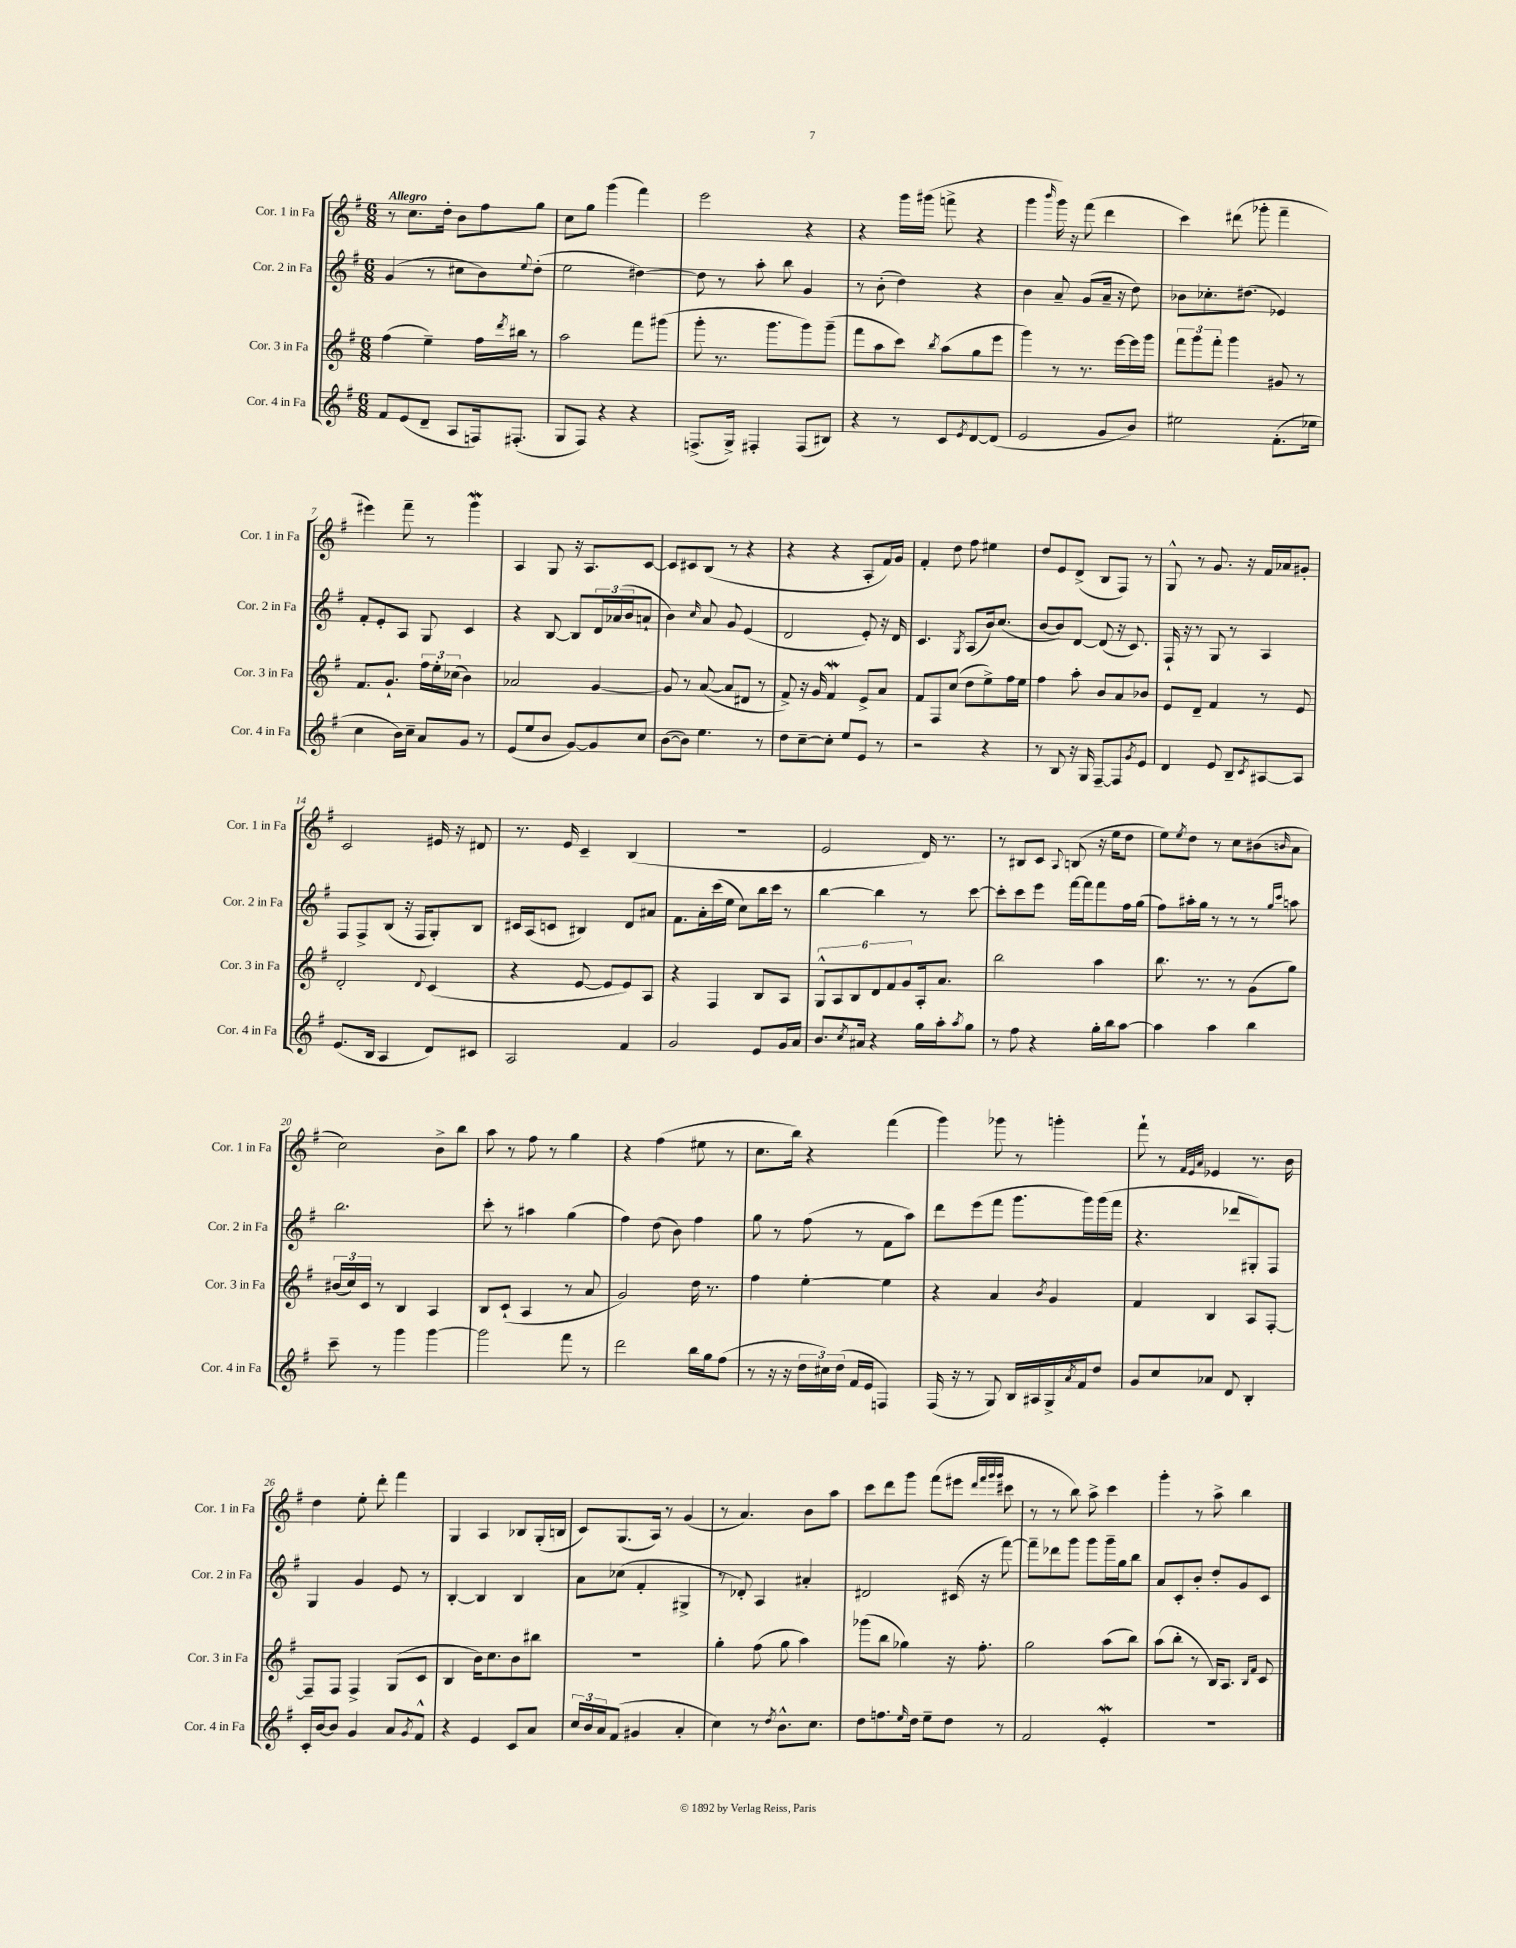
<<
\new StaffGroup <<
\new Staff = "s0" \with { instrumentName = "Cor. 1 in Fa" shortInstrumentName = "Cor. 1 in Fa" } {
    \clef treble \key g \major \numericTimeSignature \time 6/8 \tempo "Allegro"
    r8 c''8. d''16-. b'8 fis''8 g''8 |
    c''8 g''8 g'''4( fis'''4) |
    e'''2 r4 |
    r4 g'''16 gis'''16( f'''8-> r4 |
    g'''4 \grace { b'''16 } g'''16) r16 fis'''8( d'''4 |
    c'''4) dis'''8( ges'''8-. fis'''4-- |
    eis'''4) fis'''8-- r8 g'''4\mordent |
    a4 g8 r16 a8. c'8~ |
    c'8 cis'8 b8( r8 r4 |
    r4 r4 a8-. fis'16) g'16 |
    fis'4-. d''8 fis''8 eis''4 |
    d''8 e'8 d'8->( b8 fis8) r8 |
    g8-^ r8 g'8. r16 fis'16 aes'16 gis'8-. |
    c'2 eis'16 r16 dis'8 |
    r8. e'16 c'4-- b4( |
    R2. |
    e'2 d'16) r8. |
    r8 bis8 c'8 \appoggiatura { a8 } b8( r16 e''16 d''8 |
    e''8) \acciaccatura { e''8 } d''8 r8 c''8 bis'8( \grace { b'16 } a'8 |
    c''2) b'8-> b''8 |
    a''8 r8 fis''8 r8 g''4 |
    r4 fis''4( eis''8 r8 |
    c''8. b''16) r4 fis'''4( |
    g'''4) ges'''8 r8 g'''4-. |
    fis'''8-! r8 \grace { fis'32 e'32 a'32 } ees'4 r8. b'16 |
    d''4 e''8-. d'''8-. fis'''4 |
    g4 a4 bes8 g16-.( b16 |
    c'8) g8.( a16) r8 g'4( |
    r8 a'4.) b'8 a''8 |
    c'''8 d'''8 g'''8 fis'''8( eis'''8 \grace { d'''32 fis'''32 g'''32 g'''32 } cis'''8 |
    r8 r8 b''8) a''8-> c'''4 |
    g'''4-. r8 a''8-> b''4 \bar "|." |
}
\new Staff = "s1" \with { instrumentName = "Cor. 2 in Fa" shortInstrumentName = "Cor. 2 in Fa" } {
    \clef treble \key g \major \numericTimeSignature \time 6/8
    g'4( r8 cis''8 b'8) \appoggiatura { e''8 } d''8-.( |
    e''2 dis''4~) |
    dis''8 r8 a''8-. b''8 g'4 |
    r8 b'8-.( d''4) r4 |
    b'4 a'8-- g'8( a'16-- r16 d''8) |
    bes'8 ces''8.-. dis''8.( ees'4) |
    fis'8-. e'8-. a8 g8 c'4 |
    r4 b8~ b8 \tuplet 3/2 { d'16 aes'16( b'16 } a'8-! |
    b'4) \grace { c''16 } a'8 g'8 e'4( |
    d'2 e'8-.) r16 d'16 |
    c'4. \acciaccatura { g8 } a8( b'16) c''8.( |
    b'8~ b'8) d'8~ d'8( r16 c'8.) |
    fis16-! r16 r8 g8 r8 a4 |
    fis8 fis8-> b8( r16 fis16 g8-.) b8 |
    cis'16 a16( c'8 bis4) d'8 ais'8 |
    fis'8. a'16-. c'''16( e''16 c''8) b''16 c'''16 r8 |
    b''4~ b''4 r8 c'''8~ |
    c'''8-. c'''8 e'''8 fis'''16~ fis'''16 fis'''8 fis''16 g''16( |
    fis''8) ais''16-. g''16 r8 r8 r8 \grace { g''16 c'''16 } a''8 |
    b''2. |
    c'''8-. r8 ais''4 g''4( |
    fis''4) d''8( b'8) fis''4 |
    g''8 r8 fis''8( r8 fis'8 a''8) |
    d'''8 e'''8( fis'''8 g'''8. g'''16) g'''16( fis'''16 |
    r4. des'''8 gis8-.) fis8 |
    g4 g'4 e'8 r8 |
    b4~-. b4 b4 |
    a'8 ces''8( fis'4-. gis4-> |
    r8 des'8-.) a4 ais'4-. |
    dis'2 cis'16( r16 fis'''8~) |
    fis'''8-- des'''8 g'''8 g'''8 g'''16-- g''16 b''8 |
    a'8 c'8-. b'8-. d''8-. g'8 c'8 \bar "|." |
}
\new Staff = "s2" \with { instrumentName = "Cor. 3 in Fa" shortInstrumentName = "Cor. 3 in Fa" } {
    \clef treble \key g \major \numericTimeSignature \time 6/8
    fis''4( e''4--) fis''16 \acciaccatura { d'''8 } bis''16 r8 |
    a''2 fis'''8 gis'''8( |
    g'''8-. r8. g'''8. g'''8) g'''8--( |
    fis'''8 a''8 c'''8) \acciaccatura { b''8 } a''8( g''8 e'''8 |
    g'''4) r8 r8. e'''16~ e'''16 g'''16 |
    \tuplet 3/2 { fis'''8 g'''8 fis'''8-. } g'''4 gis'8 r8 |
    fis'8. g'8.-! \tuplet 3/2 { fis''16 e''16-. ces''16( } b'4) |
    aes'2 g'4~ |
    g'8 r8 a'8~( a'8 dis'8 r8 |
    fis'8->) r16 g'16 fis'4\mordent e'8-> a'8 |
    fis'8 fis8 c''8( d''8 e''8->) fis''16 e''16 |
    fis''4 a''8-. b'8 a'8 bes'8 |
    e'8 d'8-- fis'4 r8 e'8 |
    d'2-. \appoggiatura { d'8 } c'4( |
    r4 e'8~ e'8 e'8) a8 |
    r4 fis4 b8 a8 |
    \tuplet 6/4 { g8-^ a8 b8 d'8 fis'8 g'8 } a16-. a'8. |
    b''2 a''4 |
    b''8. r8. r8 g'8( g''8) |
    \tuplet 3/2 { bis'16( c''16) c'16 } r8 b4 a4 |
    b8 c'8-!( a4 r8 a'8 |
    g'2) d''16 r8. |
    fis''4 e''4~-. e''4 |
    r4 a'4 \acciaccatura { b'8 } g'4 |
    fis'4 b4 a8 fis8~-. |
    fis8-- fis8 fis4-> g8( c'8 |
    b4 b'16) c''8. b'8 bis''8 |
    R2. |
    g''4-. fis''8( g''8 a''4) |
    ges'''8( b''8 ges''4) r16 fis''8.-. |
    g''2 a''8( b''8) |
    a''8( b''8-. r8 b16) a8. \grace { b16 fis'16 } c'8 \bar "|." |
}
\new Staff = "s3" \with { instrumentName = "Cor. 4 in Fa" shortInstrumentName = "Cor. 4 in Fa" } {
    \clef treble \key g \major \numericTimeSignature \time 6/8
    fis'8 e'8( d'8-- a8 f16) fis8.-.( |
    g8 fis8) r4 r4 |
    f8.->( g16->) fis4-. fis8( bis8) |
    r4 r8 c'8 \acciaccatura { e'8 } d'8~ d'8( |
    e'2 g'8 b'8) |
    eis''2 fis'8.-.( ees''16 |
    c''4 b'16) c''16-- a'8 g'8 r8 |
    e'8( e''8 b'8 g'8~) g'8 c''8 |
    b'8~( b'8) e''4. r8 |
    d''8 c''8~-- c''8-. e''8 e'8 r8 |
    r2 r4 |
    r8 b8 r16 g16 fis8~-- fis8 \acciaccatura { g'8 } e'8 |
    d'4 e'8 b8-- \acciaccatura { c'8 } ais8~ ais8 |
    e'8.( b16 a4 d'8) cis'8 |
    a2 fis'4 |
    g'2 e'8 g'16 a'16 |
    b'8. \acciaccatura { c''8 } ais'16 r4 g''16 a''16-. \acciaccatura { a''8 } g''8 |
    r8 fis''8 r4 g''16-. b''16 a''8~ |
    a''4 a''4 b''4 |
    c'''8-- r8 g'''4 g'''4~ |
    g'''2 fis'''8 r8 |
    d'''2 b''16 g''16 fis''8( |
    r8 r16 r16 \tuplet 3/2 { d''16 cis''16) d''16( } fis'16 e'16 f4) |
    fis16( r16 r8 g8) b16 ais16 g16-> \acciaccatura { a'8 } fis'16 d''8 |
    g'8 c''8 aes'8 d'8 b4-. |
    c'16-. b'16~ b'8 g'4 a'8 \acciaccatura { g'8 } fis'8-^ |
    r4 e'4 c'8 a'8 |
    \tuplet 3/2 { c''16 b'16 a'16 } fis'8( gis'4 a'4-. |
    c''4) r8 \acciaccatura { d''8 } b'8.-^ c''8. |
    d''8 f''8. \grace { e''16 } d''16 e''8-- d''8 r8 |
    fis'2 e'4-.\mordent |
    R2. \bar "|." |
}
>>
>>
